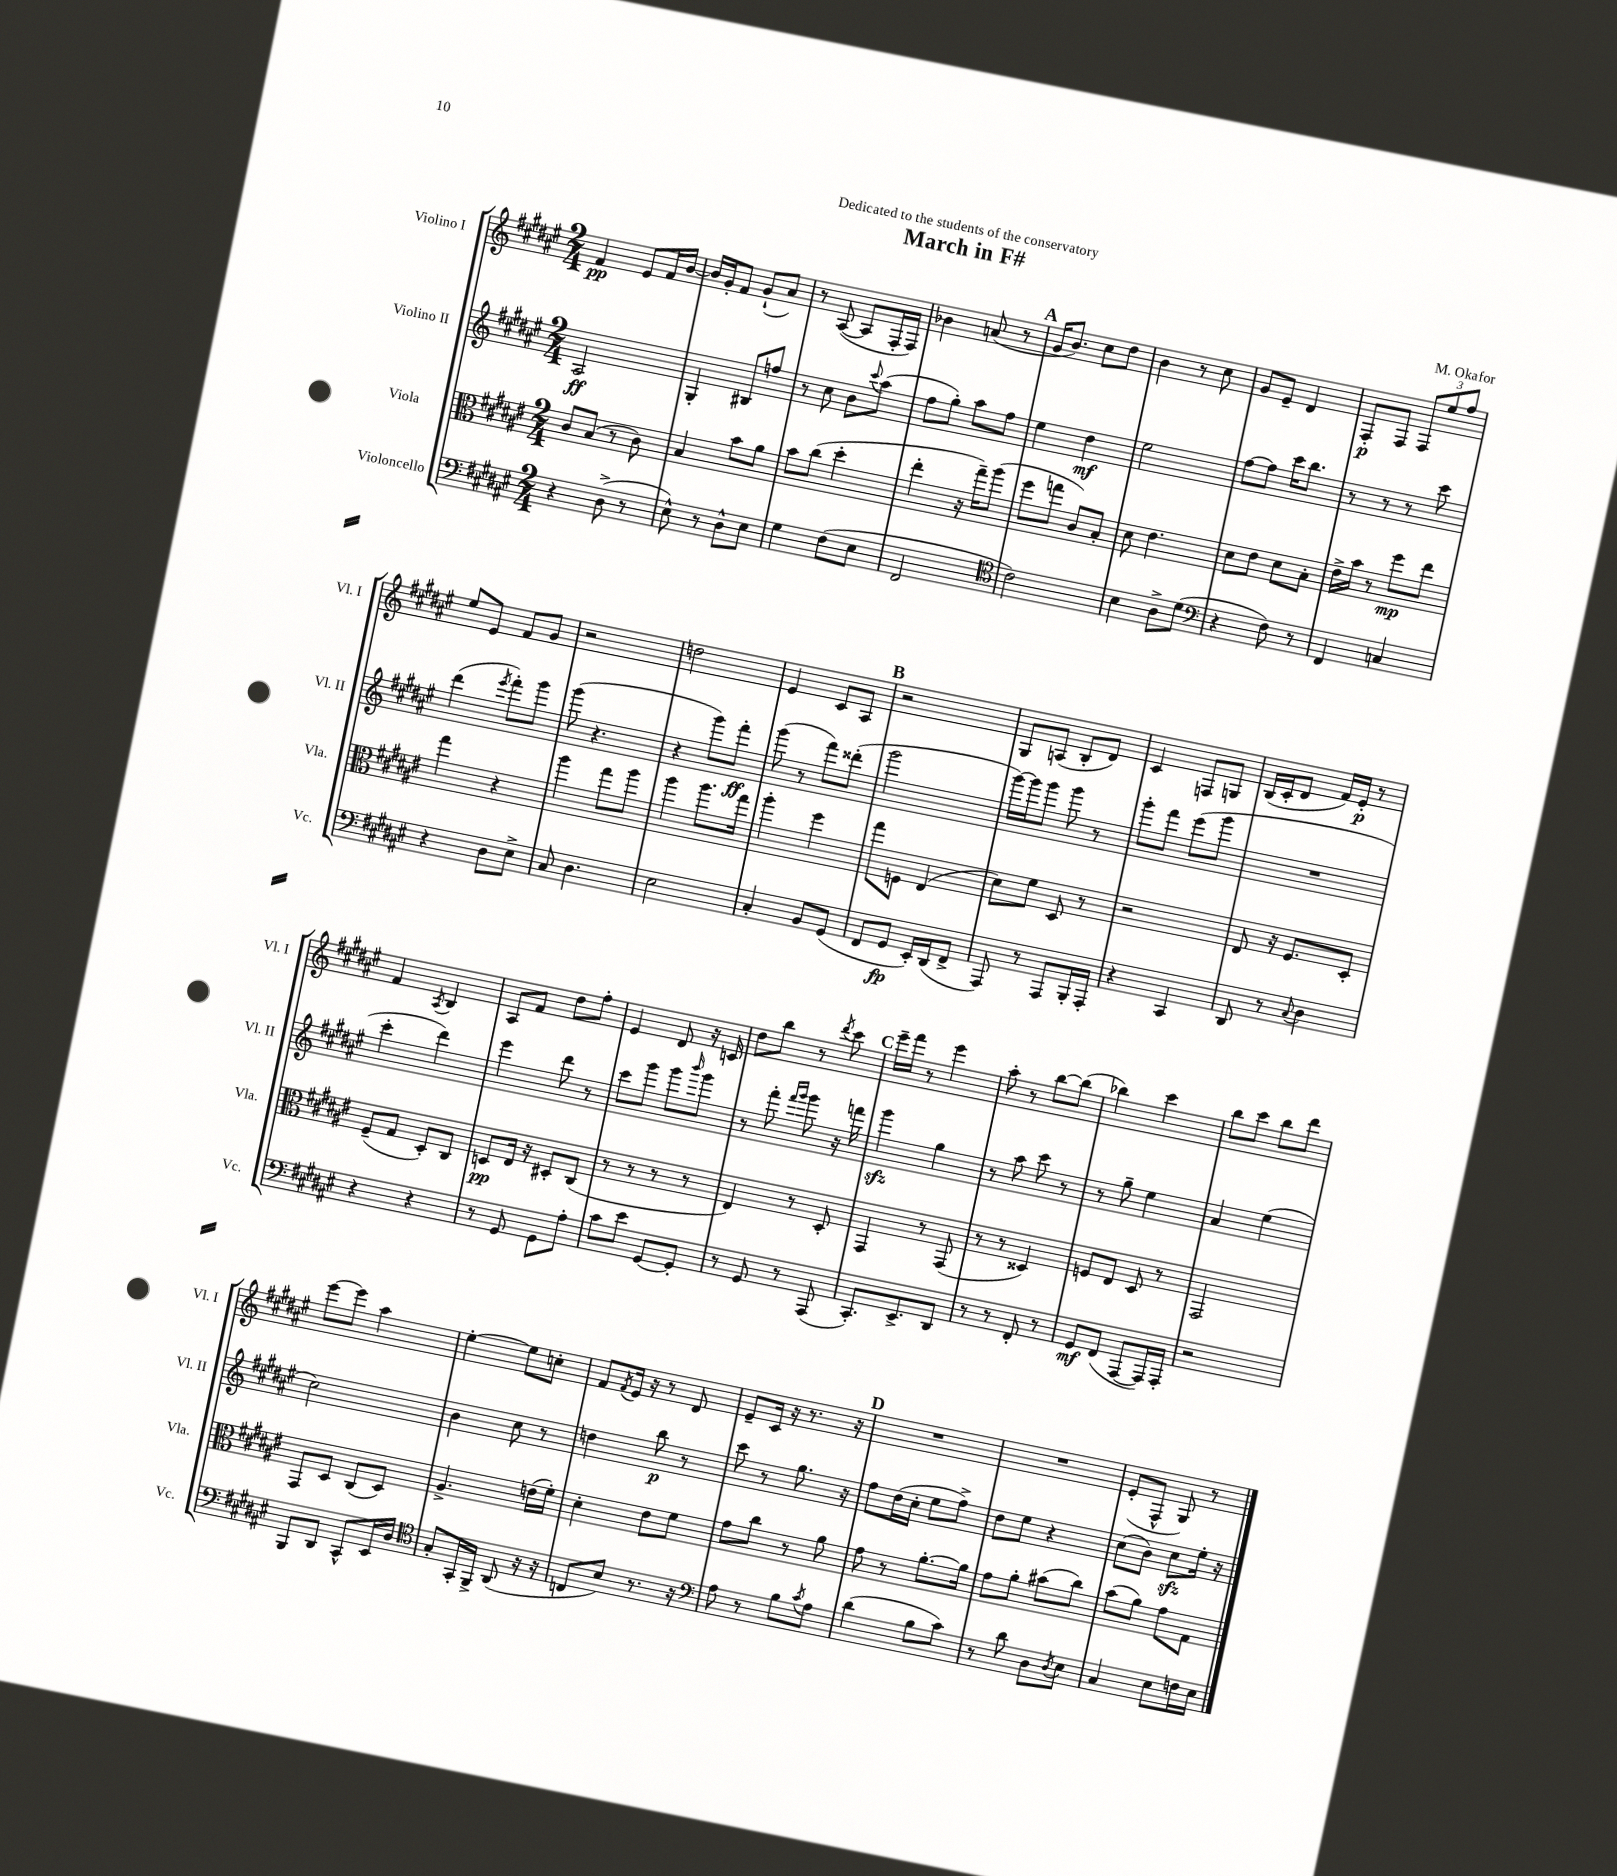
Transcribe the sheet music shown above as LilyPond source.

\header { title = "March in F#" composer = "M. Okafor" dedication = "Dedicated to the students of the conservatory" }
<<
\new StaffGroup <<
\new Staff = "s0" \with { instrumentName = "Violino I" shortInstrumentName = "Vl. I" } {
    \clef treble \key fis \major \numericTimeSignature \time 2/4
    fis'4\pp eis'8 fis'16 b'16~ |
    b'16 gis'16-. fis'8 gis'8-!( ais'8) |
    r8 ais8~( ais8 fis16-. fis16) |
    bes'4 a'8( r8 |
    \mark \markup { \bold "A" } gis'16 b'8.) cis''8 dis''8 |
    b'4 r8 cis''8 |
    gis'8 eis'8-- dis'4 |
    fis8-.\p fis8 \tuplet 3/2 { fis8 eis''8 fis''8 } |
    eis''8 eis'8 fis'8 gis'8 |
    r2 |
    d''2 |
    eis'4 cis'8 ais8 |
    \mark \markup { \bold "B" } r2 |
    gis8 a8( b8-. dis'8) |
    cis'4 f8 g8 |
    b16( cis'16-. dis'8 fis'16) eis'16-.\p r8 |
    fis'4 \acciaccatura { ais8 } b4 |
    ais8 fis'8 dis''8 fis''8-. |
    eis'4 dis'8 r16 c'16 |
    dis''8 b''8 r8 \acciaccatura { dis'''8 } cis'''8 |
    \mark \markup { \bold "C" } eis'''16-- fis'''16 r8 eis'''4 |
    ais''8-. r8 b''8~ b''8( |
    bes''4) cis'''4 |
    b''8 cis'''8 b''8 dis'''8 |
    eis'''8~ eis'''8 ais''4 |
    eis''4~-. eis''8 c''8-. |
    fis'8 \acciaccatura { fis'8 } eis'16 r16 r8 dis'8 |
    eis'8-- cis'16 r16 r8. r16 |
    \mark \markup { \bold "D" } R2 |
    R2 |
    eis'8-.( fis8-^ gis8) r8 \bar "|." |
}
\new Staff = "s1" \with { instrumentName = "Violino II" shortInstrumentName = "Vl. II" } {
    \clef treble \key fis \major \numericTimeSignature \time 2/4
    ais2\ff |
    gis4-. bis8 f''8 |
    r8 cis''8 b'8 \appoggiatura { cis'''8 } ais''8( |
    fis''8 gis''8-.) ais''8 fis''8 |
    \mark \markup { \bold "A" } eis''4 dis''4\mf |
    eis''2 |
    fis''8~ fis''8 cis'''16 b''8. |
    r8 r8 r8 cis'''8 |
    dis'''4( \acciaccatura { eis'''8 } fis'''8-.) gis'''8 |
    gis'''8( r4. |
    r4 gis'''8) fis'''8-.\ff |
    gis'''8( r8 fis'''8) disis'''8-.( |
    \mark \markup { \bold "B" } gis'''2 |
    gis'''16~) gis'''16 gis'''8 gis'''8 r8 |
    gis'''8-. fis'''8 eis'''8( gis'''8 |
    R2 |
    cis'''4-. dis'''4) |
    eis'''4 dis'''8 r8 |
    cis'''8 gis'''8 gis'''8 \grace { b'''16 } gis'''8 |
    r8 fis'''8-. \grace { fis'''16 gis'''16 } gis'''8 r16 f'''16 |
    \mark \markup { \bold "C" } gis'''4\sfz gis''4 |
    r8 ais''8 cis'''8 r8 |
    r8 gis''8-- eis''4 |
    ais'4 eis''4( |
    cis''2) |
    b'4 cis''8 r8 |
    d''4 b''8\p r8 |
    cis'''8 r8 gis''8. r16 |
    \mark \markup { \bold "D" } fis''8 dis''16( cis''16-. eis''8 fis''8->) |
    dis''8 eis''8 r4 |
    cis''8( b'8) cis''8\sfz eis''16-. r16 \bar "|." |
}
\new Staff = "s2" \with { instrumentName = "Viola" shortInstrumentName = "Vla." } {
    \clef alto \key fis \major \numericTimeSignature \time 2/4
    cis'8 b8( r8 cis'8) |
    b4 b'8 ais'8 |
    b'8 cis''8( dis''4-. |
    eis''4-. r16 gis''16--) ais''8( |
    \mark \markup { \bold "A" } fis''8 g''8 cis'8) b8-. |
    dis'8 eis'4. |
    dis'8 eis'8 dis'8 b8-. |
    eis'16-> b'16 r8 fis''8\mp eis''8 |
    gis''4 r4 |
    ais''4 gis''8 ais''8 |
    ais''4 ais''8. gis''16 |
    ais''4-. fis''4 |
    \mark \markup { \bold "B" } gis''8 f8 eis4( |
    dis'8) fis'8 dis8 r8 |
    r2 |
    eis8 r16 fis8. dis8-. |
    fis8--( gis8 dis8-.) cis8 |
    d8\pp eis16 r16 dis8-. cis8( |
    r8 r8 r8 r8 |
    eis4) r8 dis8-. |
    \mark \markup { \bold "C" } gis,4 r8 gis,8( |
    r8 r8 disis4) |
    f8 eis8 dis8 r8 |
    gis,2 |
    gis,8 dis8 cis8( dis8) |
    ais4.-> e'16( fis'16-.) |
    dis'4-. eis'8 fis'8 |
    gis'8 cis''8 r8 ais'8 |
    \mark \markup { \bold "D" } gis'8 r8 ais'8.~-. ais'16 |
    gis'8 ais'8-. bis'8( cis''8) |
    b'8( ais'8) gis'8 gis8 \bar "|." |
}
\new Staff = "s3" \with { instrumentName = "Violoncello" shortInstrumentName = "Vc." } {
    \clef bass \key fis \major \numericTimeSignature \time 2/4
    r4 dis8->( r8 |
    eis8-^) r8 dis8-^ eis8 |
    gis4 fis8( eis8 |
    fis,2 |
    \mark \markup { \bold "A" } \clef tenor cis'2) |
    b4 ais8-> dis'8( |
    \clef bass r4 fis8) r8 |
    fis,4 c4 |
    r4 dis8 eis8-> |
    cis8 dis4. |
    eis2 |
    cis4-. b,8 gis,8( |
    \mark \markup { \bold "B" } fis,8 gis,8\fp eis,16-.) dis,16( fis,8-> |
    ais,,8) r8 ais,,8 b,,16-. ais,,16-. |
    r4 cis,4 |
    dis,8 r8 \appoggiatura { cis8 } dis4 |
    r4 r4 |
    r8 gis,8 gis,8 ais8-. |
    cis'8 eis'8 gis,8~ gis,8-. |
    r8 gis,8 r8 ais,,8( |
    \mark \markup { \bold "C" } cis,8.-.) eis,8.-> dis,8 |
    r8 r8 fis,8-. r8 |
    gis,8\mf fis,8( ais,,8~ ais,,16) ais,,16-. |
    r2 |
    b,,8 dis,8 cis,8-^ eis,16 dis16 |
    \clef tenor gis8-. gis,16-. fis,16-> ais,8( r16 r16 |
    c8 b8) r8. r16 |
    \clef bass ais8 r8 b8 \acciaccatura { cis'8 } ais8 |
    \mark \markup { \bold "D" } dis'4( b8 cis'8) |
    r8 dis'8 dis8 \acciaccatura { dis8 } eis8 |
    cis4 eis8 f16 eis16 \bar "|." |
}
>>
>>
\layout { \context { \Score \remove "Bar_number_engraver" } }
